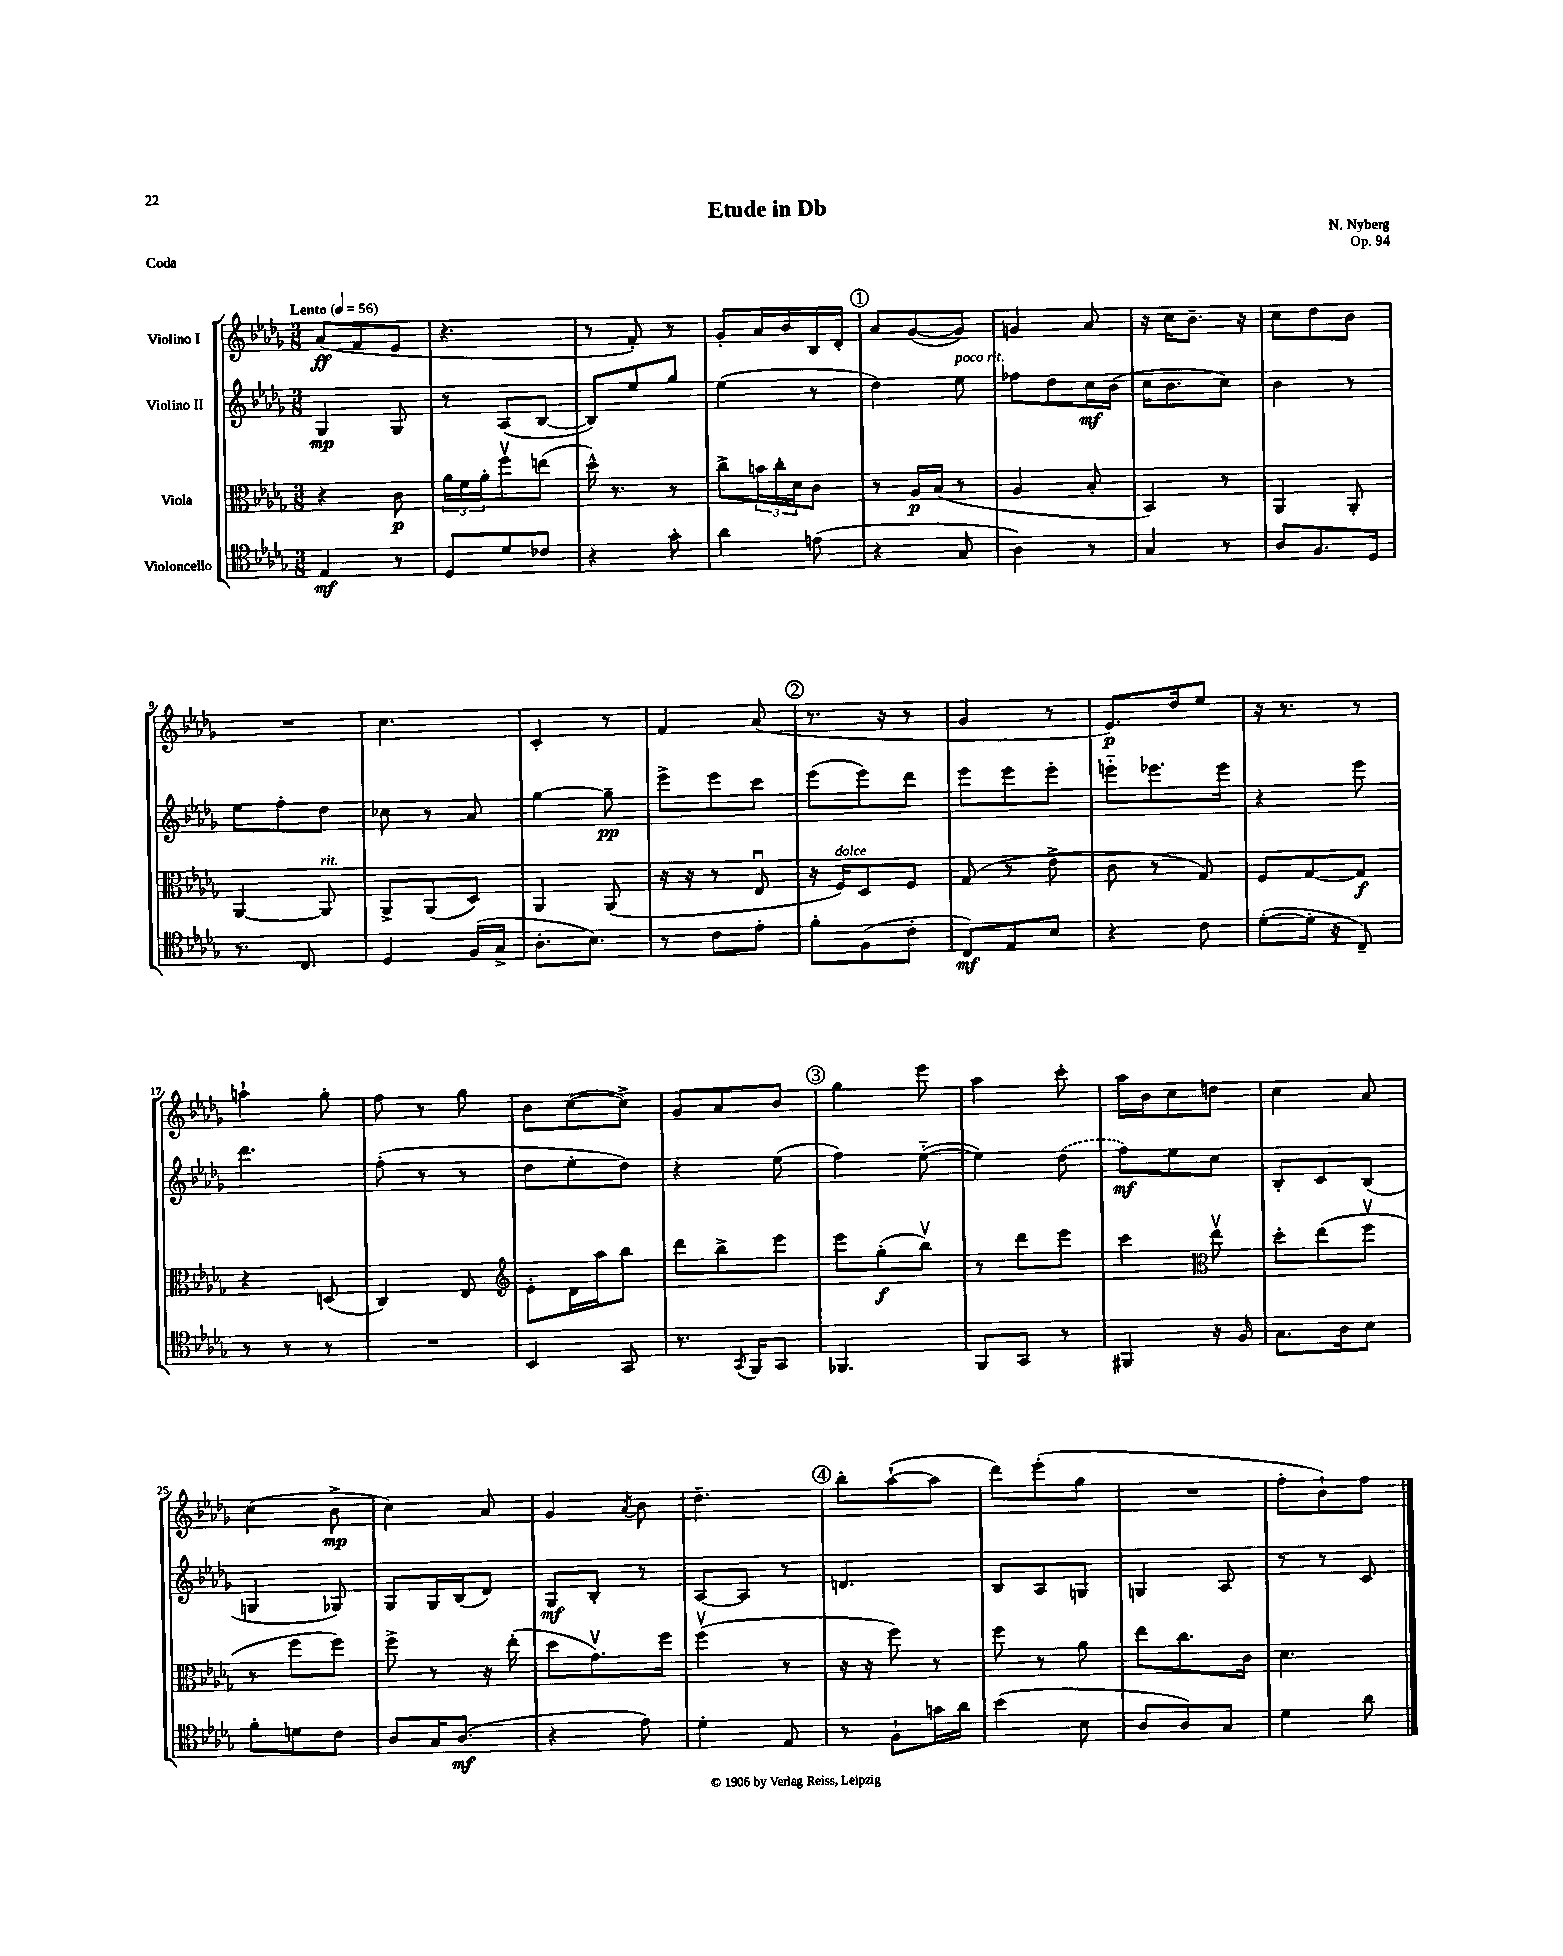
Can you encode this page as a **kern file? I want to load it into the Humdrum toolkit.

**kern	**kern	**kern	**kern
*staff4	*staff3	*staff2	*staff1
*clefC4	*clefC3	*clefG2	*clefG2
*k[b-e-a-d-g-]	*k[b-e-a-d-g-]	*k[b-e-a-d-g-]	*k[b-e-a-d-g-]
*M3/8	*M3/8	*M3/8	*M3/8
*MM56	*MM56	*MM56	*MM56
4E-	4r	4G-	(8a-
.	.	.	8f
8r	8c	8G-	8e-
=	=	=	=
8D-	24a-	8r	4.r
.	24f	.	.
.	24a-'	.	.
8d-	8ffv	(8A-	.
8c-	(8ee	[8B-	.
=	=	=	=
4r	16dd-^^)	8B-])	8r
.	8.r	.	.
.	.	8ee-	8f')
8g-'	8r	8gg-	8r
=	=	=	=
4a-	8cc^	(4ee-	8g-'
.	24b	.	16a-
.	24cc'	.	.
.	.	.	16b-
.	24d-	.	.
(8e	8c	8r	16B-
.	.	.	16d-'
=	=	=	=
4r	8r	4dd-)	8a-
.	16A-	.	([8g-
.	(16B-	.	.
8G-	8r	8ee-	8g-])
=	=	=	=
4A-)	4A-	8ff-	4g
.	.	8dd-	.
8r	8B-'	16cc	8a-
.	.	(16b-	.
=	=	=	=
4G-	4BB-)	16cc	16r
.	.	8.b-	16cc
.	.	.	8.b-~
8r	8r	8cc)	.
.	.	.	16r
=	=	=	=
8A-	4AA-	4b-	8cc
8.F	.	.	8dd-
.	8AA-'	8r	8b-
16D-	.	.	.
=	=	=	=
8.r	[4AA-	8ee-	4.r
.	.	8ff'	.
8.C	.	.	.
.	8AA-]	8dd-	.
=	=	=	=
4D-	8AA-^	8cc-	4.cc
.	(8AA-	8r	.
(16F	8D-)	8a-	.
16G-^	.	.	.
=	=	=	=
8.A-'	4AA-	[4gg-	4c'
8.B-)	.	.	.
.	(8AA-	8gg-~]	8r
=	=	=	=
8r	16r	8eee-^	4f
.	16r	.	.
8c	8r	8eee-	.
8e-'	8E-u	8ccc	(8a-
=	=	=	=
8f'	16r	(8eee-	8.r
.	16F)	.	.
(8F	8D-	8eee-)	.
.	.	.	16r
8c'	8F	8ddd-	8r
=	=	=	=
8C)	(8G-	8eee-	4g-
8E-	8r	8eee-	.
8B-	8e-^	8eee-'	8r
=	=	=	=
4r	8c	8eee'~	8.e-)
.	8r	8.eee-	.
.	.	.	16dd-
8c	8G-)	.	8ee-
.	.	16eee-	.
=	=	=	=
([8d-'	8F	4r	16r
.	.	.	8.r
16d-']	[8G-	.	.
16r	.	.	.
8C~)	8G-]	8eee-	8r
=	=	=	=
8r	4r	4.ddd-	4aa`
8r	.	.	.
8r	(8D	.	8gg-'
=	=	=	=
4.r	4C)	(8ff'	8ff
.	.	8r	8r
.	8E-	8r	8gg-
=	=	=	=
*	*clefG2	*	*
4BB-	8e-'	8dd-	8b-
.	16d-	8ee-'	([8cc
.	16aa-	.	.
8GG-	8bb-	8dd-)	8cc^])
=	=	=	=
8.r	8ddd-	4r	8g-
.	8bb-^	.	8a-
8qGG-	.	.	.
16FF	.	.	.
8GG-	8eee-	(8ee-	8b-
=	=	=	=
4.FF-	8eee-	4ff)	4gg-
.	(8gg-'	.	.
.	8bb-v)	([8ee-'~	8eee-
=	=	=	=
8FF	8r	4ee-])	4aa-
8GG-	8ddd-	.	.
8r	8eee-	(8dd-	8ccc'
=	=	=	=
4FF#	4ccc	8ff)	16aa-
.	.	.	16b-
.	.	8ee-	8cc
*	*clefC3	*	*
16r	8ee-v	8cc	8dd
16F	.	.	.
=	=	=	=
8.G-	8dd-'	8B-'	4cc
.	(8ee-	8c	.
16A-	.	.	.
8B-	8ffv	(8B-	8a-
=	=	=	=
8f'	8r	4G	(4cc
8d	8ff	.	.
8c	8ff)	8G-)	8b-^
=	=	=	=
8A-	8ff^	8G-	4cc)
16G-	8r	16G-	.
(8.A-	.	(16B-	.
.	16r	8d-)	8a-
.	(16ee-'	.	.
=	=	=	=
4r	8dd-	8G-	4g-
.	8.g-v)	8B-'	.
.	.	.	8qa-
8e-)	.	8r	8b-
.	16ff	.	.
=	=	=	=
4d-'	(4ffv	[8A-	4.dd-~
.	.	8A-]	.
8E-	8r	8r	.
=	=	=	=
8r	16r	4.d	8bb-'
.	16r	.	.
8F`	8ff)	.	([8aa-`
16g	8r	.	8aa-]
16a-	.	.	.
=	=	=	=
(4b-	8ff	8B-	8ddd-)
.	8r	8A-	(8eee-'
8B-	8a-	8G	8gg-
=	=	=	=
8A-	8ee-	4G	4.r
8A-)	8.cc	.	.
8G-	.	8A-	.
.	16c	.	.
=	=	=	=
4d-	4.d-	8r	8ff'
.	.	8r	8b-`)
8a-	.	8c	8ff
==	==	==	==
*-	*-	*-	*-
